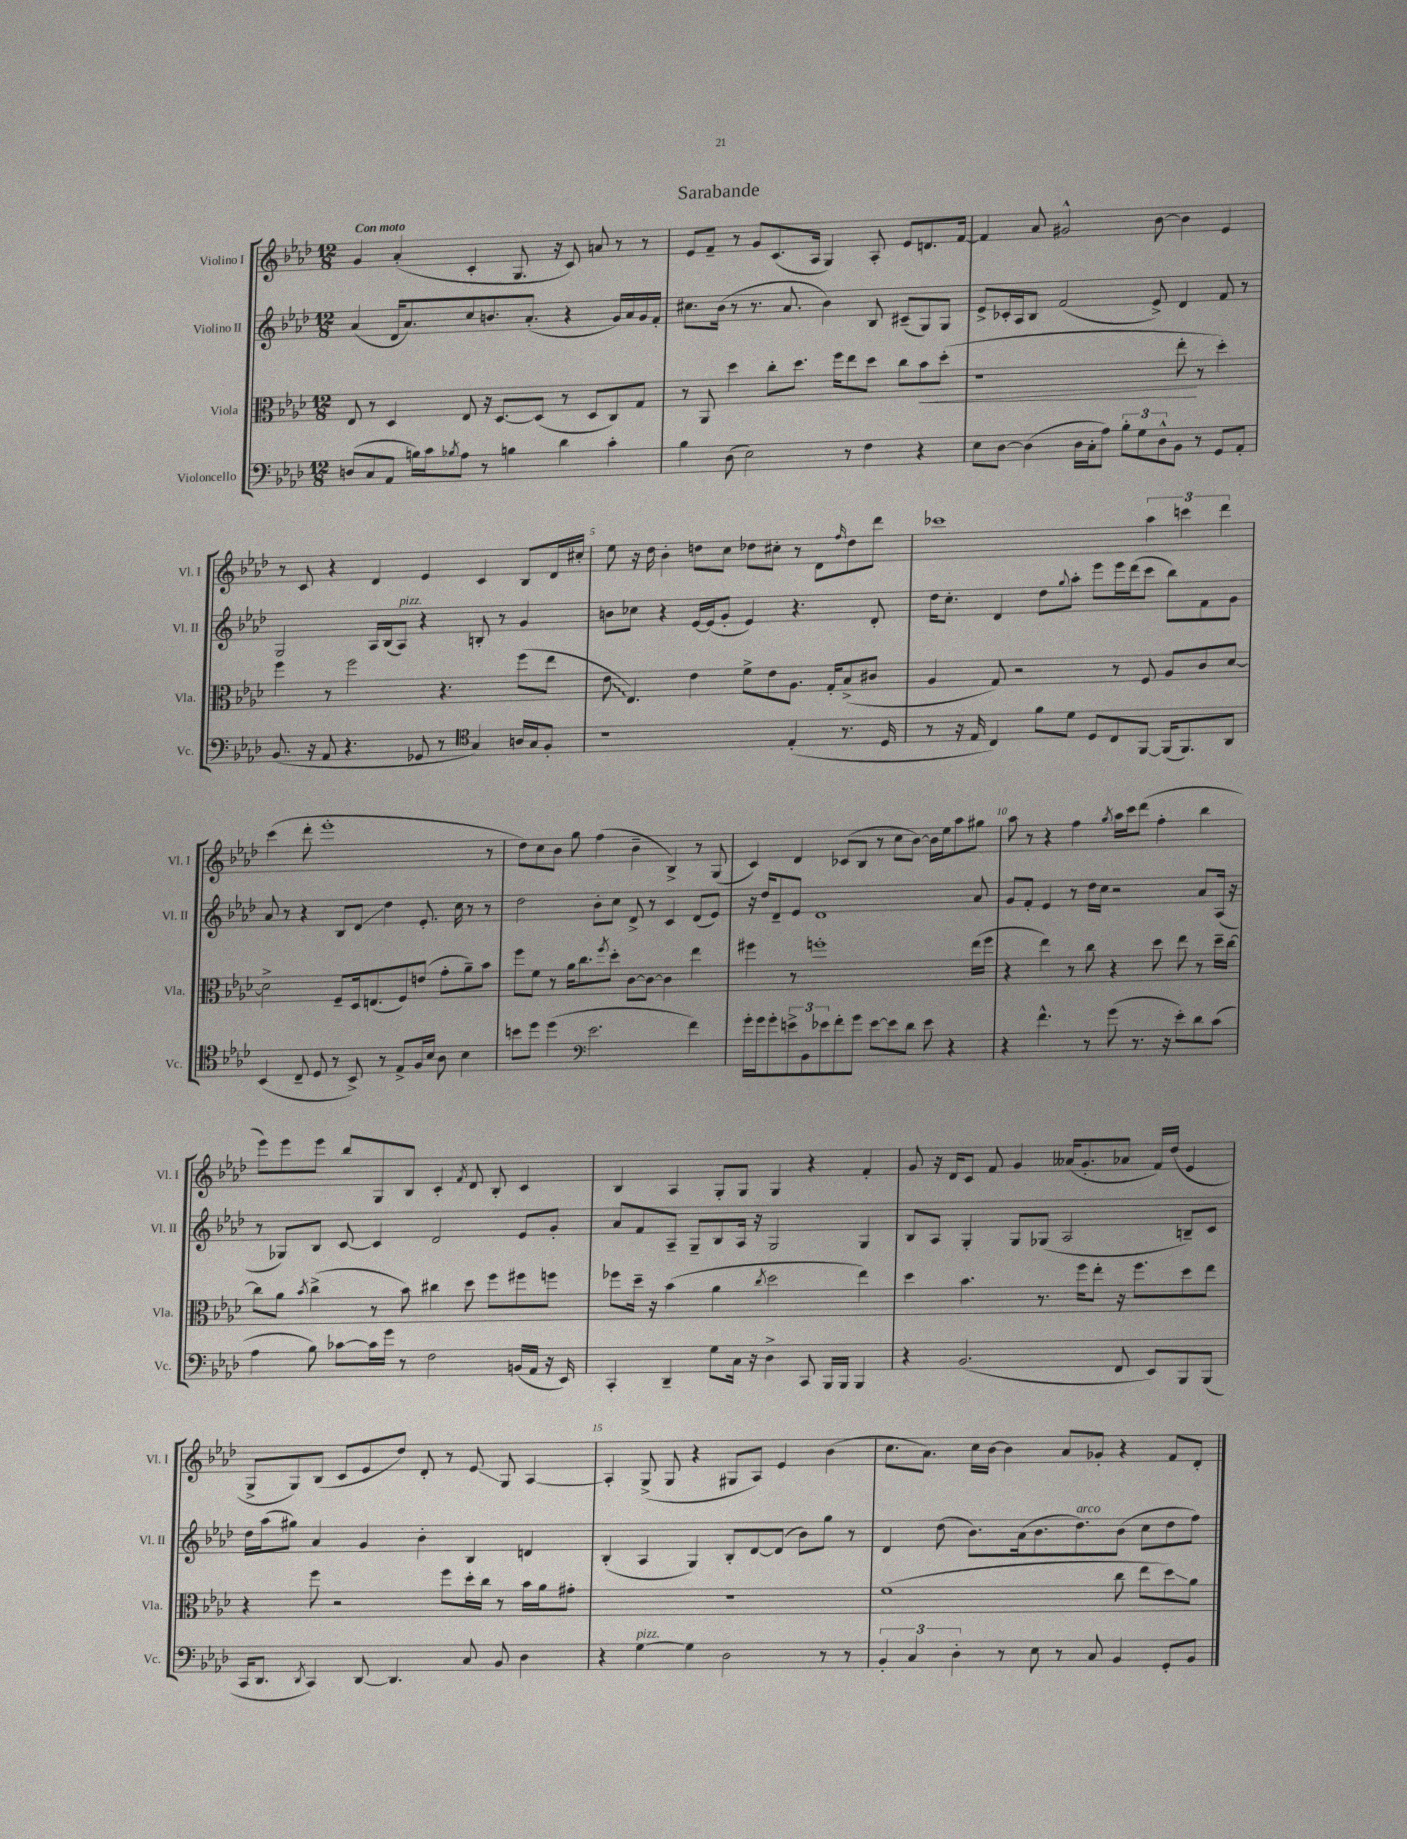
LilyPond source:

\header { title = "Sarabande" }
<<
\new StaffGroup <<
\new Staff = "s0" \with { instrumentName = "Violino I" shortInstrumentName = "Vl. I" } {
    \clef treble \key aes \major \numericTimeSignature \time 12/8 \tempo "Con moto"
    g'4 aes'4-.( c'4-. g8. r16 c'8) a'8 r8 r8 |
    ees'8 f'8-- r8 g'8 c'8.( aes16 g4) aes8-. ees'8 d'8. f'16~ |
    f'4 aes'8 gis'2-^ bes'8~ bes'4 ees'4 |
    r8 c'8 r4 des'4 ees'4 c'4 bes8 des'16 cis''16-. |
    ees''8 r16 des''16 bes'4-. d''8 c''8 des''8 cis''8-. r8 des'8 \grace { f''16 } des''8 des'''8 |
    ces'''1 \tuplet 3/2 { aes''4 c'''4 des'''4 } |
    c'''4( des'''8-. ees'''1-. r8 |
    des''8) c''8 bes'8 g''8 f''4( bes'4-- bes4->) r8 g8( |
    c'4) des'4 ces'8( bes8 r8 c''8 bes'8~) bes'16 ees''16 aes''8 gis''8 |
    aes''8 r8 r4 f''4 \acciaccatura { g''8 } aes''16 c'''16 des'''8( f''4-. bes''4 |
    ees'''8) ees'''8 ees'''8 bes''8 g8 bes8 c'4-. \acciaccatura { f'8 } des'8 bes8-. c'4 |
    bes4 aes4 g8-. g8 g4 r4 f'4-. |
    g'8 r16 des'16 c'8 f'8 g'4 aeses'16( g'8.-. aes'8 f'16) des''16( ees'4 |
    g8-> g8) bes8( c'8 ees'8 des''8) des'8-. r8 ees'8\glissando g8 aes4~ |
    aes4-. g8->( g8 r4 gis8 aes8) ees'4 bes'4( |
    c''8. aes'8.) c''16 bes'16~ bes'4 aes'8 ges'8-. r4 f'8 des'8-. \bar "|." |
}
\new Staff = "s1" \with { instrumentName = "Violino II" shortInstrumentName = "Vl. II" } {
    \clef treble \key aes \major \numericTimeSignature \time 12/8
    aes'4( des'16 aes'8.) c''8 b'8. aes'8.-.( r4 g'16) aes'16 g'16 f'16-. |
    cis''8. bes'16( r8 r8. aes'8. bes'4) bes8 cis'8--( g8) g8 |
    ees'8-> ces'16-. aes16 bes8 f'2( ees'8->) des'4 f'8 r8 |
    g2 aes16 bes16( aes8^\markup { \italic "pizz." }) r4 b8-. r8 g'4 |
    b'8 ces''8 r4 ees'16~ ees'16( g'8-. ees'4) r4. des'8-. |
    des''16 c''8.-. des'4 des''8 \appoggiatura { g''8 } aes''8-. ees'''8 ees'''16 des'''16( c'''8 bes''8) f'8 g'8 |
    aes'8 r8 r4 bes8 des'8\glissando des''4 ees'8.-. c''16 r8 r8 |
    des''2 bes'8-. c''8 des'8-> r8 c'4 des'8( ees'8) |
    r16 des''16 des'8-- ees'8 des'1 aes'8 |
    g'8 f'8-. ees'4 r8 des''16 c''16 r2 aes'8 aes16( r16 |
    r8 ges8) bes8 c'8~ c'4 des'2 ees'8 g'8-. |
    aes'8 f'8 aes8-- g8-- bes8 aes16 r16 g2 g4 |
    bes8 aes8 g4-. g8 ges8( aes2 b8--) c'8 |
    des''16 aes''16( gis''8) aes'4 g'4 bes'4-. bes4 d'4 |
    bes4-.( aes4 g4) bes8-. des'8~ des'8( bes'8) g''8 r8 |
    des'4 des''8( bes'8.) aes'16( bes'8. des''8.^\markup { \italic "arco" }) bes'8( c''8 des''8 f''8) \bar "|." |
}
\new Staff = "s2" \with { instrumentName = "Viola" shortInstrumentName = "Vla." } {
    \clef alto \key aes \major \numericTimeSignature \time 12/8
    ees8 r8 des4 ees8 r16 des8.~ des8( r8 des8 c8) g8 |
    r8 aes,8 des''4 c''8-. des''8. f''16 ees''8 des''8 c''8 bes'8\< des''8-.( |
    r1 ees''8-.\! r8 des''4-.) |
    f''4 r8 f''2 r4. f''8( ees''8 |
    \once \override Glissando.style = #'zigzag ees'8\glissando ees4.) ees'4 f'8-> ees'8 aes8. g16-. bes8->( cis'8 |
    aes4 g8) r2 r8 f8 aes8 c'8 des'8~ |
    des'2-> f8-- des16 e8.( f8) e'8( g'8-. aes'8--) bes'8 |
    f''8 f'8 r8 aes'16 c''8. \acciaccatura { f''8 } des''8-. c'8~ c'8~ c'4 ees''4 |
    fis''4 r8 f''1-. ees''16( f''16 |
    r4 ees''4) r8 c''8 r4 des''8 ees''8 r8 des''16-- c''16~ |
    c''8 aes'8 \acciaccatura { bes'8 } c''4->( r8 bes'8) cis''4 des''8 f''8 fis''8 f''8 |
    fes''8 des''16-- r16 bes'4( aes'4 \acciaccatura { c''8 } des''2 ees''4) |
    des''4 bes'4. r8. f''16 ees''8-. r16 f''8. des''8 ees''8 |
    r4 f''8 r2 f''8 des''16-. c''16 r8 bes'16 aes'16 gis'8-. |
    R1. |
    f'1( c''8 ees''8 des''8\glissando) aes'8 \bar "|." |
}
\new Staff = "s3" \with { instrumentName = "Violoncello" shortInstrumentName = "Vc." } {
    \clef bass \key aes \major \numericTimeSignature \time 12/8
    d8( c8 aes,8 b16) c'16 \acciaccatura { bes8 } aes8 r8 b4 des'4 c'4-. |
    bes4 des8( ees2) r8 f4 r4 |
    ees8 des8~ des4( des16 c16-. aes8) \tuplet 3/2 { bes8-. g8 des8-^ } bes,8 r8 g,8 aes,8-. |
    bes,8.( r16 aes,8 r4. ges,8 r8 \clef tenor g4) a16 g16 f8-. |
    r1 ees4-.( r8. des16 |
    r8 r16 ees16 c4) f'8 des'8 des8 c8 f,8~ f,16( f,8.) aes,8 |
    bes,4( c8-- des8 r8 bes,8->) r8 ees8-> f16 bes16 aes8 bes4 |
    b'8 des''8 des''4( \clef bass ees'2. f'4) |
    g'16-. g'16 g'8-. \tuplet 3/2 { e'8-> bes,8 ees'8 } f'8-. g'8 ees'8~ ees'8 des'8 ees'8 r4 |
    r4 f'4.-^ r8 g'8( r8. r16 ees'8-.) des'8 c'8( |
    aes4 bes8) ces'8~ ces'16 g'16 r8 f2 b,16( aes,16 r16 ees,16) |
    c,4-. des,4-- g8 c16 r16 des4-> c,8 bes,,16 bes,,16 bes,,4 |
    r4 bes,2.( f,8 ees,8) bes,,8 bes,,8( |
    c,16 des,8. \acciaccatura { des,8 } c,4) des,8~ des,4. c8 bes,8 des4 |
    r4 g4~^\markup { \italic "pizz." } g4 des2 r8 r8 |
    \tuplet 3/2 { bes,4-. c4 des4-. } r8 ees8 r8 c8 bes,4 g,8-. bes,8 \bar "|." |
}
>>
>>
\layout { \context { \Score \override BarNumber.break-visibility = ##(#f #t #t) barNumberVisibility = #(every-nth-bar-number-visible 5) } }
